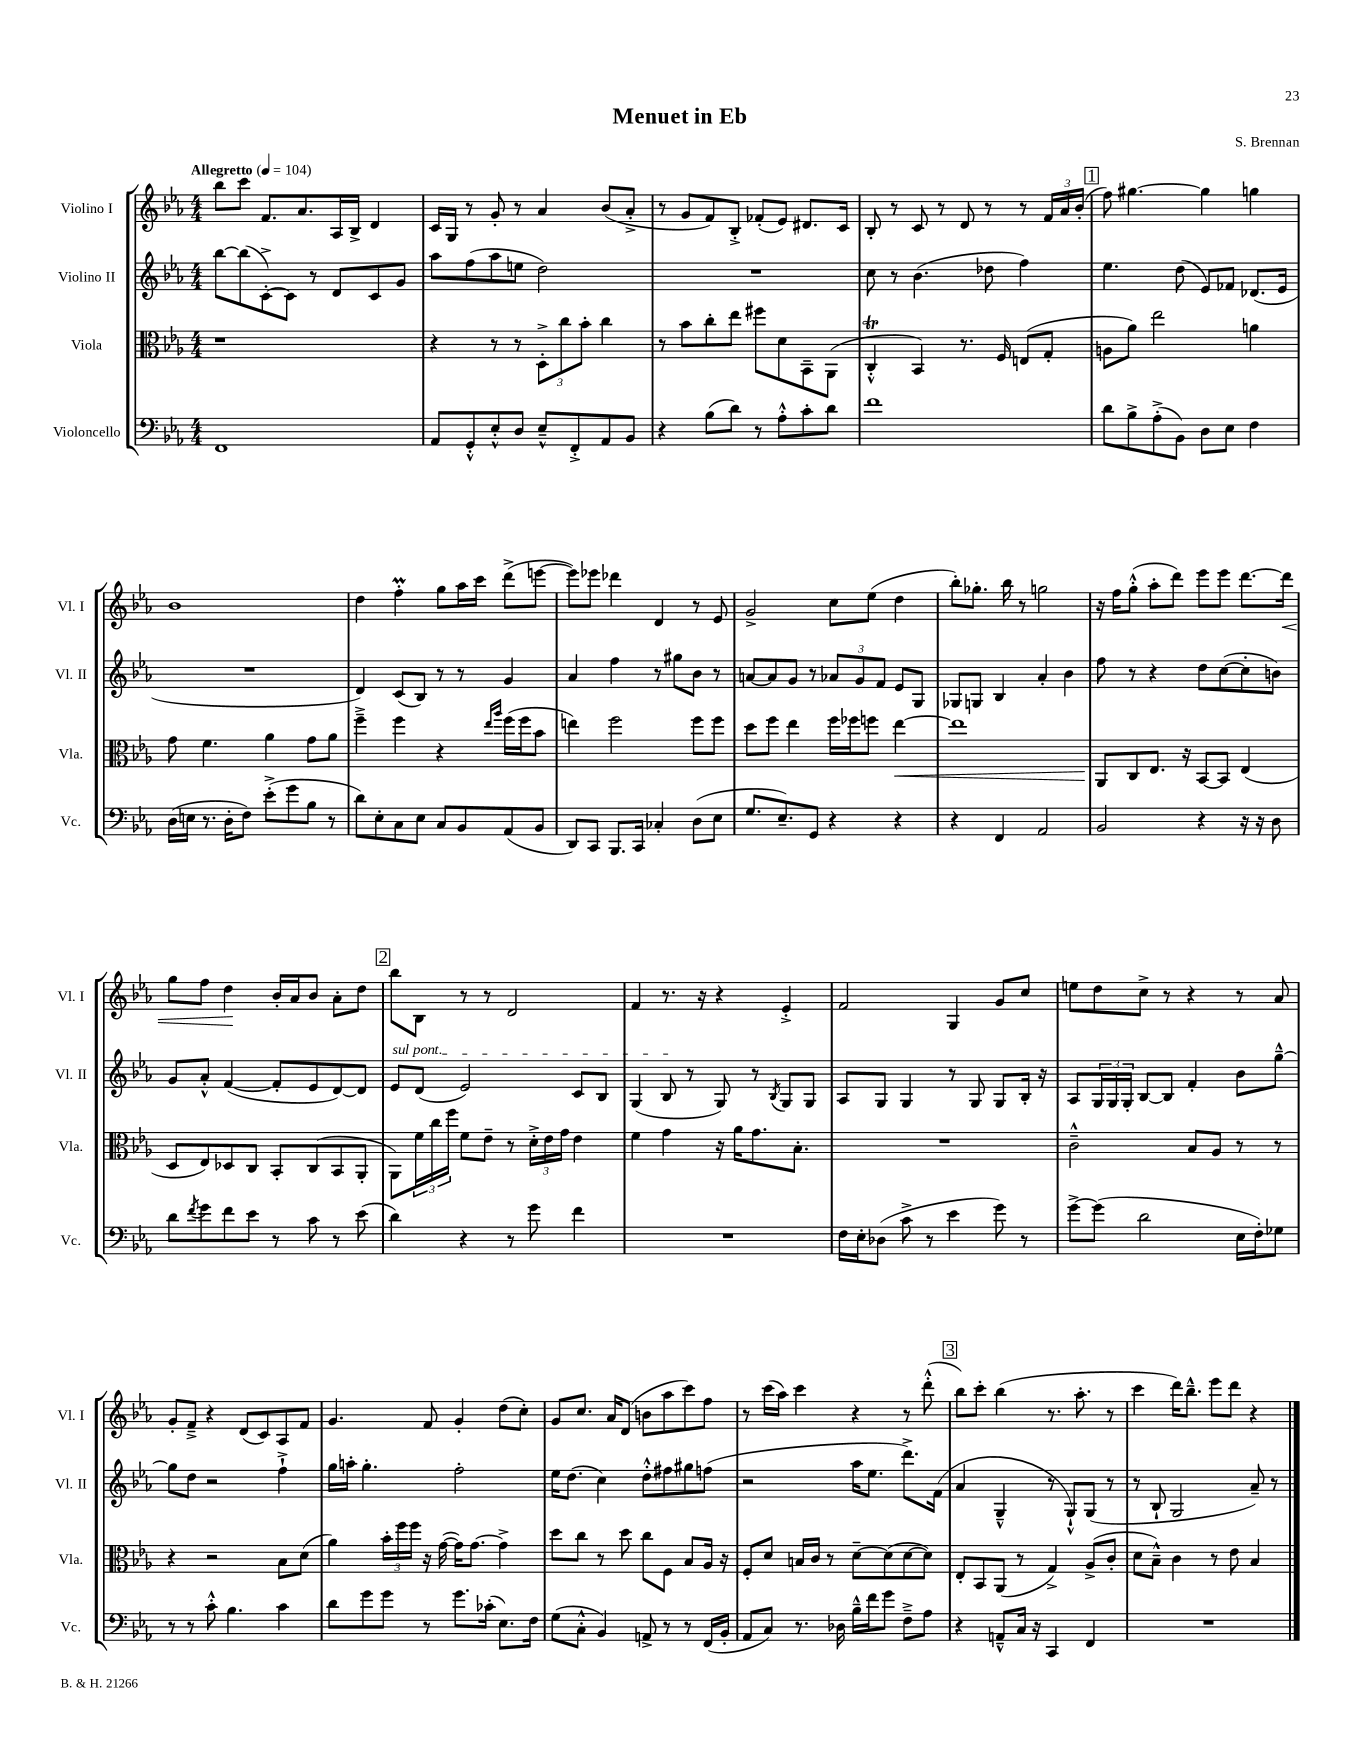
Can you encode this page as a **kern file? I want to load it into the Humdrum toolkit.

**kern	**kern	**dynam	**kern	**kern	**dynam
*part4	*part3	*part3	*part2	*part1	*part1
*staff4	*staff3	*staff3	*staff2	*staff1	*staff1
*I"Violoncello	*I"Viola	*	*I"Violino II	*I"Violino I	*
*I'Vc.	*I'Vla.	*	*I'Vl. II	*I'Vl. I	*
*clefF4	*clefC3	*	*clefG2	*clefG2	*
*k[b-e-a-]	*k[b-e-a-]	*	*k[b-e-a-]	*k[b-e-a-]	*
*M4/4	*M4/4	*	*M4/4	*M4/4	*
*MM104	*MM104	*	*MM104	*MM104	*
=1	=1	=1	=1	=1	=1
!	!	!	!	!LO:TX:a:B:t=Allegretto	!
1FF	1r	.	[8bb-\L	8bb-\L	.
.	.	.	(8bb-\]	8ccc\J	.
.	.	.	[8c'^\)	8.f/L	.
.	.	.	8c\J]	.	.
.	.	.	.	8.a-/	.
.	.	.	8r	.	.
.	.	.	8d/L	16A-/L	.
.	.	.	.	16B-^/JJ	.
.	.	.	8c/	4d/	.
.	.	.	8g/J	.	.
=2	=2	=2	=2	=2	=2
8AA-/L	4r	.	8aa-\L	16c/LL	.
.	.	.	.	16G/JJ	.
8GG'^^/	.	.	(8ff\	8r	.
8E-'^^/	8r	.	8aa-\	8g'/	.
8D/J	8r	.	8een\J	8r	.
8E-~^^/L	12D'^\L	.	2dd\)	4a-/	.
.	12cc\	.	.	.	.
8FF'^/	.	.	.	.	.
.	12b-'\J	.	.	.	.
8AA-/	4cc\	.	.	(8b-/L	.
8BB-/J	.	.	.	8a-'^/J	.
=3	=3	=3	=3	=3	=3
4r	8r	.	1r	8r	.
.	8b-\L	.	.	8g/L	.
(8B-\L	8cc'\	.	.	8f/)	.
8d\J)	8ee-\J	.	.	8B-'^/J	.
8r	8ff#X\L	.	.	(8f-X'/L	.
8A-'^^\L	8d\	.	.	8e-/J)	.
8c'\	8BB-~\	.	.	8.d#X/L	.
8d\J	(8AA-\J	.	.	.	.
.	.	.	.	16c/Jk	.
=4	=4	=4	=4	=4	=4
1f	4CT'^^/	.	8cc\	8B-'/	.
.	.	.	8r	8r	.
.	4BB-/)	.	(4.b-\	8c/	.
.	.	.	.	8r	.
.	8.r	.	.	8d/	.
.	.	.	8dd-X\	8r	.
.	16F/	.	.	.	.
.	(8En/L	.	4ff\)	8r	.
.	8G'/J	.	.	24f/LL	.
.	.	.	.	24a-/	.
.	.	.	.	(24b-'/JJ	.
!!LO:REH:place=s1:t=1
=5	=5	=5	=5	=5	=5
8d\L	8An\L	.	4.ee-\	8ff\)	.
8B-^\	8a-\J)	.	.	[4.gg#X\	.
(8A-'^\	2ee-\	.	.	.	.
8BB-\J)	.	.	(8dd\	.	.
8D\L	.	.	8e-/L)	4gg#\]	.
8E-\J	.	.	8f-X/J	.	.
4F\	4an\	.	(8.d-X/L	4ggn\	.
.	.	.	16e-/Jk	.	.
!!LO:LB:g=z
=6	=6	=6	=6	=6	=6
(16D\LL	8g\	.	1r	1b-	.
16En\JJ	.	.	.	.	.
8.r	4.f\	.	.	.	.
16D'\KL	.	.	.	.	.
8F\J)	.	.	.	.	.
(8e-'^\L	4a-\	.	.	.	.
8g\	.	.	.	.	.
8B-\J	8g\L	.	.	.	.
8r	8a-\J	.	.	.	.
=7	=7	=7	=7	=7	=7
8d\L)	4ff~^\	.	4d/)	4dd\	.
8E-'\	.	.	.	.	.
8C\	4ff\	.	(8c/L	4ffM'\	.
8E-\J	.	.	8B-/J)	.	.
8C/L	4r	.	8r	8gg\L	.
8BB-/	.	.	8r	16aa-\L	.
.	.	.	.	16ccc\JJ	.
.	16qqee-/LL	.	.	.	.
.	16qqaa-/JJ	.	.	.	.
(8AA-/	(16ff\LL	.	4g/	(8ddd^\L	.
.	16ff\J	.	.	.	.
8BB-/J	8b-\J	.	.	[8eeen\J	.
=8	=8	=8	=8	=8	=8
8DD/L)	4een\)	.	4a-/	8eee\L])	.
8CC/J	.	.	.	8eee-X\J	.
8.BBB-/L	2ff\	.	4ff\	4ddd-X\	.
16CC/Jk	.	.	.	.	.
4C-X'/	.	.	8r	4d/	.
.	.	.	8gg#X\L	.	.
(8D\L	8ff\L	.	8b-\J	8r	.
8E-\J	8ff\J	.	8r	8e-/	.
=9	=9	=9	=9	=9	=9
8.G/L	8dd\L	.	[8an/L	2g^/	.
.	8ff\J	.	8a/]	.	.
8.E-~/)	.	.	.	.	.
.	4ee-\	.	8g/J	.	.
8GG/J	.	.	8r	.	.
4r	16ff\LL	.	12a-X/L	8cc\L	.
.	16ff-X\J	.	.	.	.
.	.	.	12g/	.	.
.	8ffn\J	.	.	(8ee-\J	.
.	.	.	12f/J	.	.
!	!	!LO:HP:b	!	!	!
4r	[4ee-\	<	8e-/L	4dd\	.
.	.	.	8G/J	.	.
=10	=10	=10	=10	=10	=10
4r	1ee-]	.	8G-X/L	8bb-'\L)	.
.	.	.	8Gn/J	8.gg-X'\J	.
4FF/	.	.	4B-/	.	.
.	.	.	.	16bb-\	.
.	.	.	.	8r	.
2AA-/	.	.	4a-'/	2ggn\	.
.	.	.	4b-\	.	.
=11	=11	=11	=11	=11	=11
2BB-/	8AA-/L	.	8ff\	16r	.
.	.	.	.	16ff\KL	.
.	8C/	[	8r	(8gg'^^\J	.
.	8.E-/J	.	4r	8aa-'\L	.
.	.	.	.	8ddd\J)	.
.	16r	.	.	.	.
4r	[8BB-/L	.	8dd\L	8eee-\L	.
.	8BB-/J]	.	([8cc\	8eee-\J	.
16r	(4E-/	.	8cc'\]	[8.ddd\L	.
16r	.	.	.	.	.
8D\	.	.	8bn\J)	.	.
!	!	!	!	!	!LO:HP:b
.	.	.	.	16ddd\Jk]	<
!!LO:LB:g=z
=12	=12	=12	=12	=12	=12
8d\L	8D/L	.	8g/L	8gg\L	.
8qf/	.	.	.	.	.
8g\	8E-/)	.	8a-'^^/J	8ff\J	.
8f\	8D-X/	.	([4f/	4dd\	.
8e-\J	8C/J	.	.	.	.
8r	8BB-'/L	.	8f'/L]	16b-'/LL	[
.	.	.	.	16a-/J	.
8c\	(8C/	.	8e-/	8b-/J	.
8r	8BB-/	.	[8d/)	8a-'\L	.
(8e-\	8AA-'/J	.	8d/J]	8dd\J	.
!!LO:REH:place=s1:t=2
=13	=13	=13	=13	=13	=13
!	!	!	!LO:TX:a:i:t=sul pont.	!	!
4d\)	8AA-\L)	.	8e-/L	8bb-\L	.
.	24f\L	.	(8d/J	8B-\J	.
.	24cc\	.	.	.	.
.	24ff\JJ	.	.	.	.
4r	8f\L	.	2e-/)	8r	.
.	8e-~\J	.	.	8r	.
8r	8r	.	.	2d/	.
8g\	24d'^\LL	.	.	.	.
.	24e-\	.	.	.	.
.	24g\JJ	.	.	.	.
4f\	4e-\	.	8c/L	.	.
.	.	.	8B-/J	.	.
=14	=14	=14	=14	=14	=14
1r	4f\	.	(4G/	4f/	.
.	4g\	.	8B-/	8.r	.
.	.	.	8r	.	.
.	.	.	.	16r	.
.	16r	.	8G/)	4r	.
.	16a-\KL	.	.	.	.
.	8.g\	.	8r	.	.
.	.	.	8qB-/	.	.
.	.	.	8G/L	4e-'^/	.
.	8.B-'\J	.	.	.	.
.	.	.	8G/J	.	.
=15	=15	=15	=15	=15	=15
16F\LL	1r	.	8A-/L	2f/	.
16E-'\J	.	.	.	.	.
(8D-X\J	.	.	8G/J	.	.
8c^\	.	.	4G/	.	.
8r	.	.	.	.	.
4e-\	.	.	8r	4G/	.
.	.	.	8G/	.	.
8g\)	.	.	8G/L	8g/L	.
8r	.	.	16B-'/Jk	8cc/J	.
.	.	.	16r	.	.
=16	=16	=16	=16	=16	=16
[8g^\L	2c~^^\	.	8A-/L	8een\L	.
(8g\J]	.	.	24G/L	8dd\	.
.	.	.	24G/	.	.
.	.	.	24G'/JJ	.	.
2d\	.	.	[8B-/L	8cc^\J	.
.	.	.	8B-/J]	8r	.
.	8B-/L	.	4f'/	4r	.
.	8A-/J	.	.	.	.
16E-\LL	8r	.	8b-\L	8r	.
16F'\J)	.	.	.	.	.
8G-X\J	8r	.	[8gg~^^\J	8a-/	.
!!LO:LB:g=z
=17	=17	=17	=17	=17	=17
8r	4r	.	8gg\L]	8g'/L	.
8r	.	.	8dd\J	8f~^/J	.
8c'^^\	2r	.	2r	4r	.
4.B-\	.	.	.	.	.
.	.	.	.	(8d/L	.
.	.	.	.	8c/)	.
4c\	8B-\L	.	4ff`^\	8A-/	.
.	(8d\J	.	.	8f/J	.
=18	=18	=18	=18	=18	=18
8d\L	4a-\)	.	16gg\LL	4.g/	.
.	.	.	16aan'\JJ	.	.
8g\	.	.	4.gg'\	.	.
8g\J	24b-'\LL	.	.	.	.
.	24ff\	.	.	.	.
.	24ff\JJ	.	.	.	.
8r	16r	.	.	8f/	.
.	([16g\	.	.	.	.
8.g\L	16g\KL])	.	2ff'\	4g'/	.
.	[8.g\J	.	.	.	.
(16c-X'\Jk	.	.	.	.	.
8.E-\L)	4g^\]	.	.	(8dd\L	.
.	.	.	.	8cc'\J)	.
16F\Jk	.	.	.	.	.
=19	=19	=19	=19	=19	=19
(8G\L	8dd\L	.	16ee-\KL	8g/L	.
.	.	.	(8.dd\J	.	.
8C'^^\J	8cc\J	.	.	8.cc/J	.
4BB-/)	8r	.	4cc\)	.	.
.	.	.	.	16a-/KL	.
.	8dd\	.	.	(8d/J	.
8AAn^/	8cc\L	.	8dd'^^\L	8bn\L	.
8r	8F\J	.	8ff#X\	8aa-\	.
8r	8B-/L	.	8gg#X\	8ccc\)	.
(16FF/LL	16A-/Jk	.	(8ffn\J	8ff\J	.
16BB-'/JJ	16r	.	.	.	.
=20	=20	=20	=20	=20	=20
8AA-/L	8F'/L	.	2r	8r	.
8C/J)	8d/J	.	.	(16ccc\LL	.
.	.	.	.	16aa-\JJ)	.
8.r	16Bn/LL	.	.	4ccc\	.
.	16c/JJ	.	.	.	.
.	8r	.	.	.	.
16D-X\	.	.	.	.	.
16B-~^^\LL	[8d~\L	.	16aa-\KL	4r	.
16f\J	.	.	8.ee-\J	.	.
8g\J	(8d\]	.	.	.	.
8F~^\L	[8d\	.	8.ddd^\L)	8r	.
8A-\J	8d\J])	.	.	(8ddd'^^\	.
.	.	.	(16f\Jk	.	.
!!LO:REH:place=s1:t=3
=21	=21	=21	=21	=21	=21
4r	8E-'/L	.	4a-/	8bb-\L)	.
.	8BB-/	.	.	8ccc'\J	.
8AAn~^^/L	(8AA-/J	.	4G~^^/	(4bb-\	.
16C/Jk	8r	.	.	.	.
16r	.	.	.	.	.
4CC/	4G^/)	.	8r	8.r	.
.	.	.	8G`^^/L)	.	.
.	.	.	.	8.aa-'\	.
4FF/	(8A-^/L	.	(8G/J	.	.
.	8c'/J	.	8r	8r	.
=22	=22	=22	=22	=22	=22
1r	8d\L	.	8r	4ccc\	.
.	8B-~^^\J)	.	8B-`/	.	.
.	4c\	.	2G/	16ddd\KL)	.
.	.	.	.	8.bb-~^^\J	.
.	8r	.	.	8eee-\L	.
.	8e-\	.	.	8ddd\J	.
.	4B-/	.	8a-~/)	4r	.
.	.	.	8r	.	.
==	==	==	==	==	==
*-	*-	*-	*-	*-	*-
